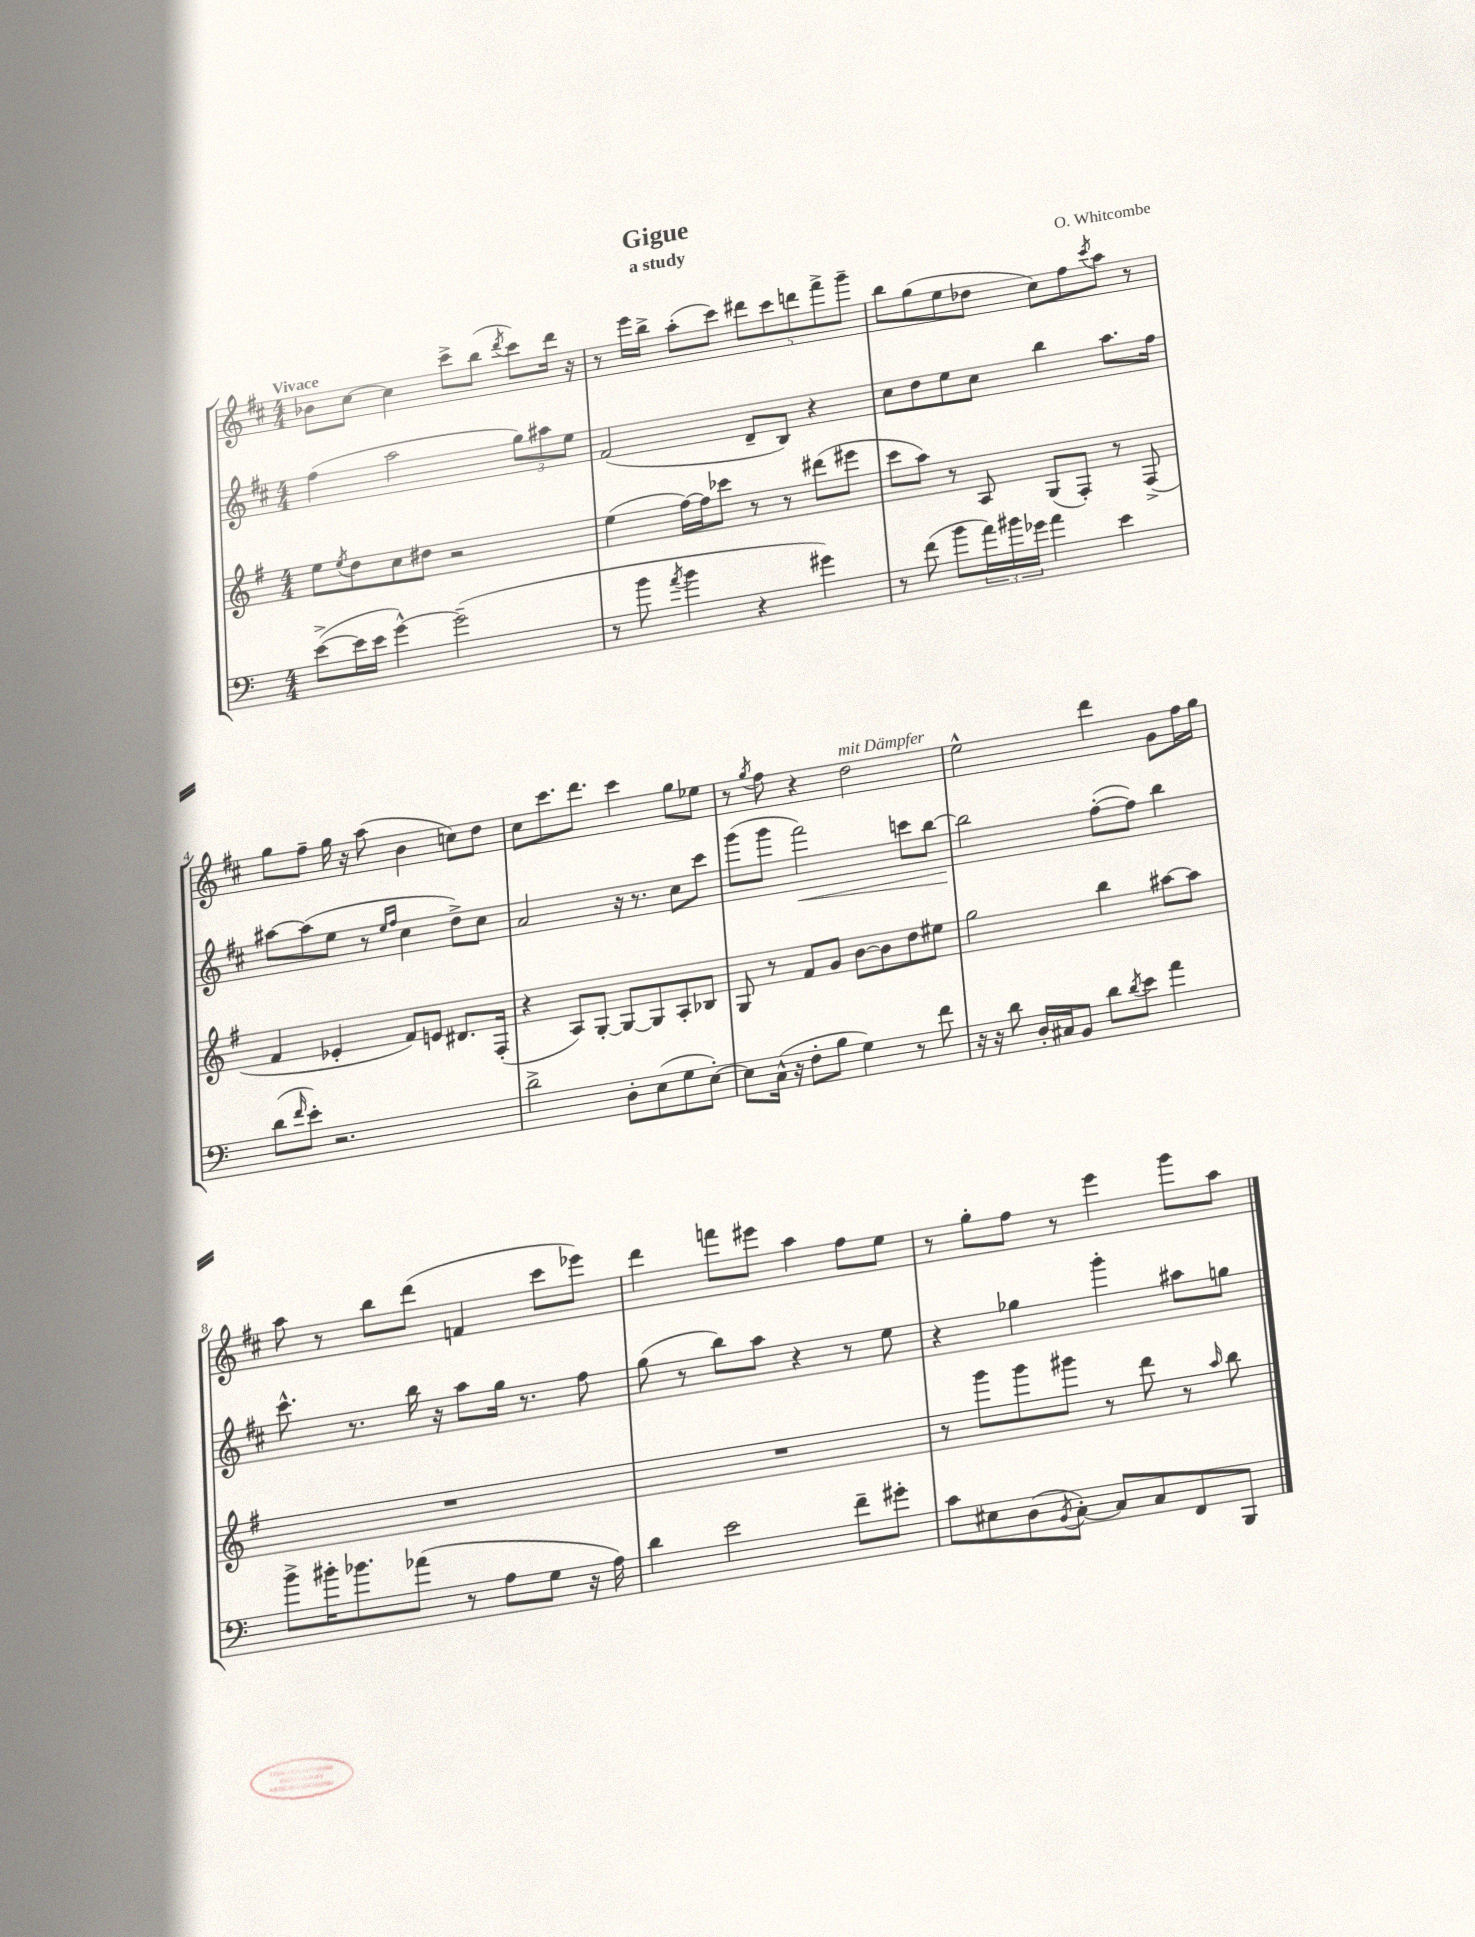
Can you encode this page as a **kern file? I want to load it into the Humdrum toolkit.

**kern	**kern	**kern	**kern
*staff4	*staff3	*staff2	*staff1
*clefF4	*clefG2	*clefG2	*clefG2
*k[]	*k[f#]	*k[f#c#]	*k[f#c#]
*M4/4	*M4/4	*M4/4	*M4/4
([8e^	8ee	(4ff#	8b-
.	8qee	.	.
16e]	8dd	.	[8cc#
16e	.	.	.
[4g^^)	8cc	2aa	4cc#]
.	8dd#	.	.
(2g~]	2r	.	8ccc#^
.	.	.	(8bb
.	.	.	8qddd
.	.	12gg)	8ccc#)
.	.	12aa#	.
.	.	.	16ddd
.	.	12ee	.
.	.	.	16r
=	=	=	=
8r	(4ee	(2f#	8r
8b	.	.	16eee
.	.	.	16bb^
8qa	.	.	.
4b	[16ff#)	.	(8aa'
.	16ff#]	.	.
.	8ccc-	.	8ccc#)
4r	8r	8d~	10ddd#
.	.	.	10ccc#
.	8r	8B)	.
.	.	.	10ddd
4g#)	(8ddd#	4r	.
.	.	.	10fff#^
.	8eee#	.	.
.	.	.	10ggg~
=	=	=	=
8r	8ccc	8cc#	8bb
(8f	8aa)	8dd	(8gg
8b	8r	8ee	8ee
24a)	8A	8cc#	8dd-
24b#	.	.	.
24g-	.	.	.
4a	(8G	4bb	8cc#)
.	8F#')	.	8ff#
.	.	.	8qccc#
4e	8r	8.aa	8aa
.	(8F#^	.	8r
.	.	16ff#	.
=	=	=	=
(8d	4f#	[8aa#	8gg
16qqf	.	.	.
8e')	.	(8aa#]	8ff#~
2.r	4e-'	8ee	16gg
.	.	.	16r
.	.	8r	(8aa
.	.	16qqee	.
.	.	16qqff#	.
.	8f#)	4cc#	4b
.	8e	.	.
.	8.d#	8dd^)	8cc)
.	.	8cc#	8dd
.	(16F#'	.	.
=	=	=	=
2d^	4r	2a	8cc#
.	.	.	8.ccc#
.	8A)	.	.
.	.	.	8.ddd
.	[8G'	.	.
8D'	8G_	16r	4ccc#
.	.	8.r	.
(8E	8G]	.	.
8G	8A'	8cc#	8gg
[8E')	8B-	8ccc#	8ee-
=	=	=	=
8E]	8G	(8ggg	8r
.	.	.	8qgg
(16C^^	8r	8ggg	8ff#
16r	.	.	.
8F'	8f#	2fff#)	4r
8B	8g	.	.
4G)	[8b	.	2dd
.	8b]	.	.
8r	8dd	8ccc	.
8f	8ee#	[8bb	.
=	=	=	=
16r	2gg	2bb]	2ee^^
16r	.	.	.
8d	.	.	.
16D'	.	.	.
16C#	.	.	.
8BB	.	.	.
8d	4bb	([8ff#'	4ddd
8qd	.	.	.
8e	.	8ff#])	.
4a	[8aa#	4bb	8g
.	8aa#]	.	16ff#
.	.	.	16gg
=	=	=	=
8b^	1r	8.ccc#^^	8aa
16b#'	.	.	8r
8.b-	.	8.r	.
.	.	.	8bb
(8a-	.	16bb	(8ddd
.	.	16r	.
8r	.	8aa	4f
8A	.	16gg	.
.	.	8.r	.
8G	.	.	8ccc#
16r	.	8ff#	8eee-)
16A)	.	.	.
=	=	=	=
4d	1r	(8gg	4ddd
.	.	8r	.
2e	.	8bb)	8fff
.	.	8aa	8eee#
.	.	4r	4aa
8f~	.	8r	8ff#
8g#'	.	8ee	8ee
=	=	=	=
8c	8r	4r	8r
8E#	8ggg	.	8gg'
(8D	8ggg	4gg-	8ff#
8qBB	.	.	.
[8C')	8ggg#	.	8r
8C]	8r	4ggg'	4eee
8C	8ddd	.	.
8FF	8r	8aa#	8ggg
.	16qqaa	.	.
8BBB	8bb	8gg	8aa
==	==	==	==
*-	*-	*-	*-
